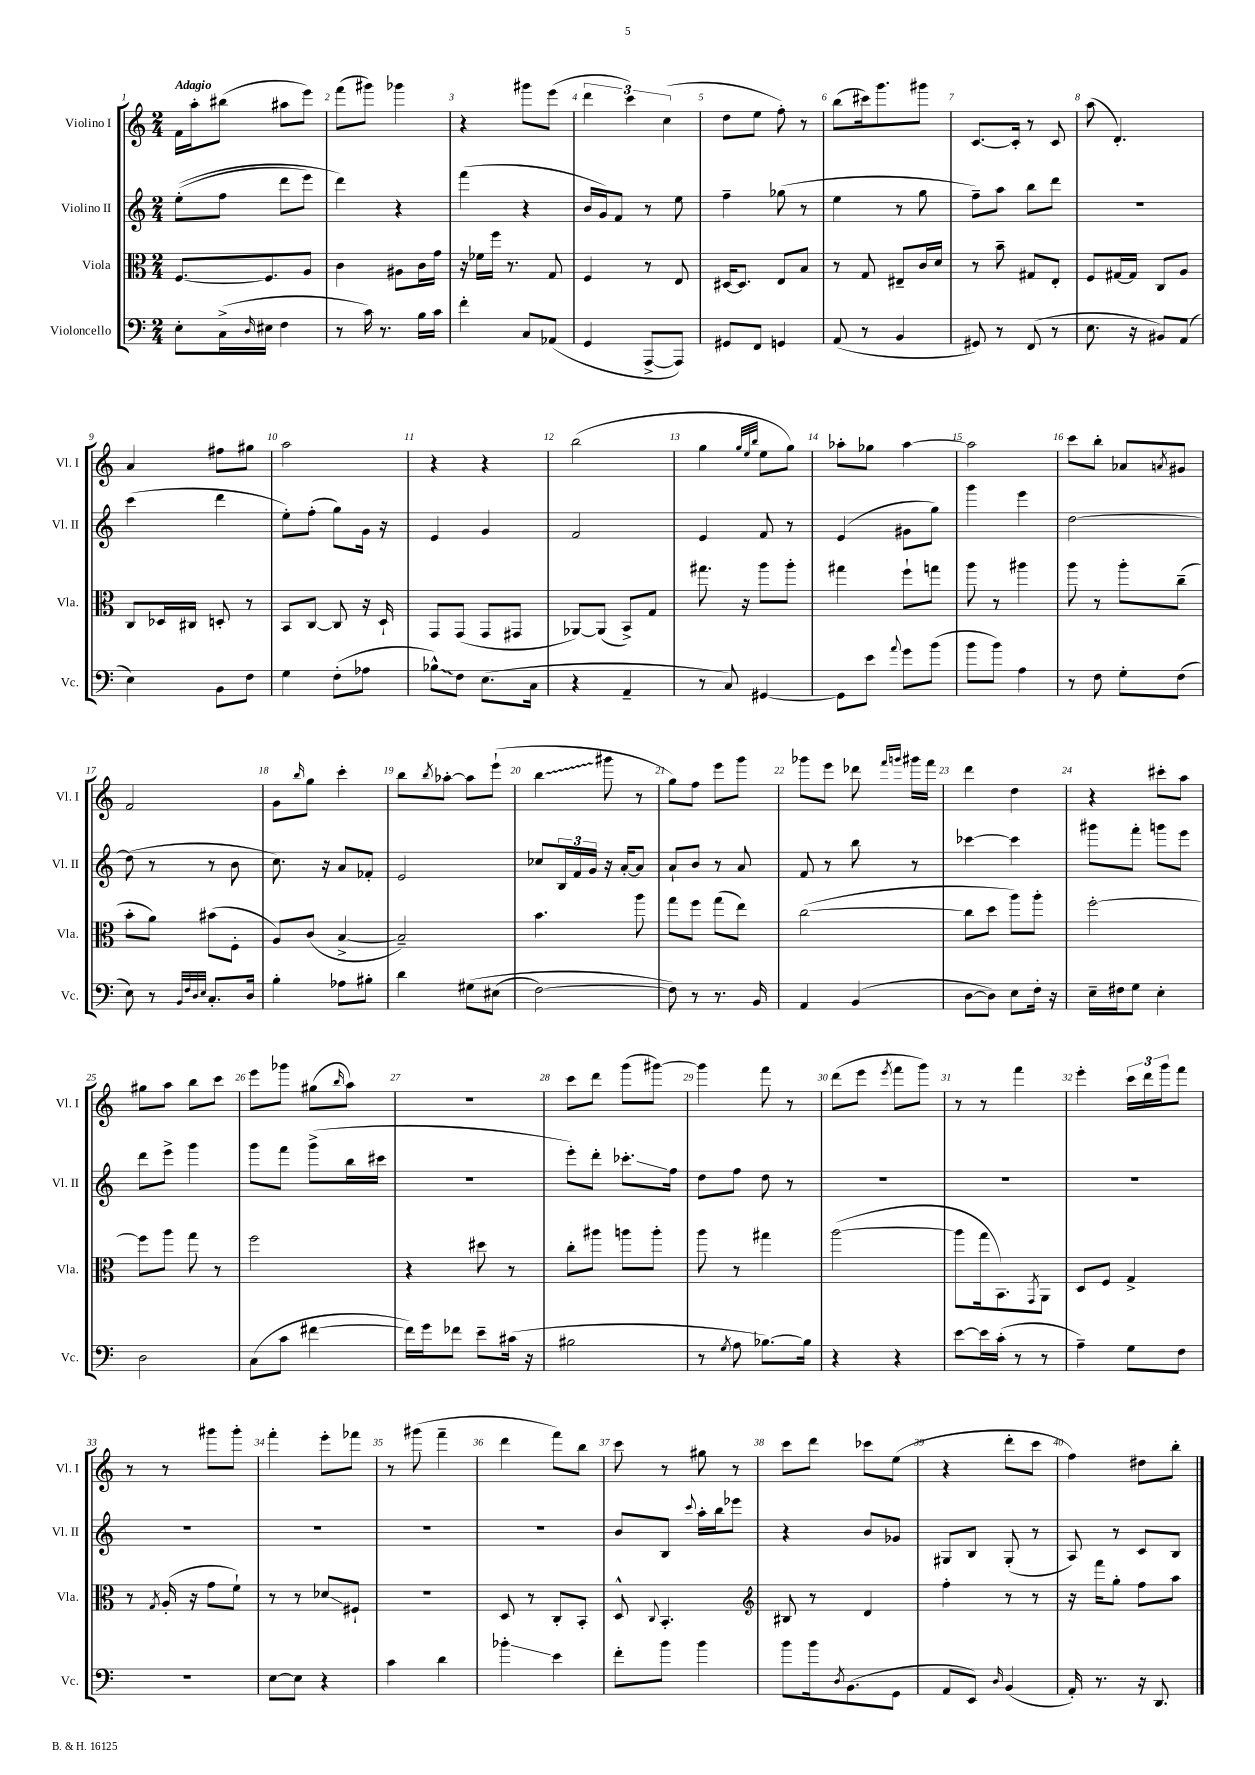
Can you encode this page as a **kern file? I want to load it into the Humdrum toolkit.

**kern	**kern	**kern	**kern
*staff4	*staff3	*staff2	*staff1
*clefF4	*clefC3	*clefG2	*clefG2
*k[]	*k[]	*k[]	*k[]
*M2/4	*M2/4	*M2/4	*M2/4
8E'\L	[8.F/L	&((8ee'\L	16f\LL
.	.	.	16aa'\J
(16C^\L	.	8ff\J	(8bb#\J
16qqD/	.	.	.
16E#\JJ	8.F/]	.	.
4F\	.	8ddd\L	8aa#\L
.	8A/J	8eee\J)	8eee\J)
=	=	=	=
8r	4c\	4ddd\&)	(8fff\L
16c\)	.	.	8ggg#\J)
8.r	.	.	.
.	8A#\L	4r	4ggg-\
16B\LL	16c\L	.	.
16c\JJ	16g\JJ	.	.
=	=	=	=
4f'\	16r	(4fff\	4r
.	16f-\LL	.	.
.	16ff\JJ	.	.
.	8.r	.	.
8C/L	.	4r	8ggg#\L
(8AA-/J	8G/	.	(8eee\J
=	=	=	=
4GG/	4F/	16b/LL	6ddd\
.	.	16g/J)	.
.	.	8f/J	.
.	.	.	6ccc\)
[8AAA^/L	8r	8r	.
.	.	.	(6cc\
8AAA/]J)	8E/	8ee\	.
=	=	=	=
8GG#/L	[16D#/LK	4ff~\	8dd\L
.	8.D#/]J	.	.
8FF/J	.	.	8ee\J
4GG/	8E/L	(8gg-\	8ff'\)
.	8B/J	8r	8r
=	=	=	=
(8AA/	8r	4ee\	(8bb\L
8r	8G/	.	16ccc#\k)
.	.	.	8.ggg\
4BB/	8E#~/L	8r	.
.	16c/L	8gg\	8ggg#\J
.	16d/JJ	.	.
=	=	=	=
8GG#/)	8r	8ff~\L)	[8.c/L
8r	8b~\	8aa\J	.
.	.	.	16c'/]Jk
(8FF/	8G#/L	8bb\L	8r
8r	8E'/J	8ddd\J	8c/
=	=	=	=
8.E\	8F/L	2r	(8aa\
.	[16G#/L	.	4.d'/)
16r	16G#/]JJ	.	.
8BB#/L)	8C/L	.	.
(8AA/J	8A/J	.	.
=	=	=	=
4E\)	8C/L	(4ccc\	4a/
.	16D-/L	.	.
.	16C#/JJ	.	.
8BB\L	8D'/	4ddd\	8ff#\L
8F\J	8r	.	8gg#\J
=	=	=	=
4G\	8BB/L	8ee'\L)	2aa\
.	[8C/J	(8ff'\J	.
(8F'\L	8C/]	8gg\L)	.
8A-\J	16r	16g\Jk	.
.	16D`/	16r	.
=	=	=	=
8B-^^\L)	8GG/L	4e/	4r
8F\J	(8GG/J	.	.
(8.E\L	8GG/L	4g/	4r
.	8GG#/J	.	.
16C\Jk	.	.	.
=	=	=	=
4r	[8AA-/L)	2f/	(2bb\
.	(8AA-/]J	.	.
4AA~/	8BB^/L)	.	.
.	8G/J	.	.
=	=	=	=
8r	8.gg#\	4e/	4gg\
8C/)	.	.	.
.	16r	.	.
.	.	.	32qqgg/LLL
.	.	.	32qqee/
.	.	.	32qqbb/JJJ
[4GG#/	8aa\L	8f/	8ee\L
.	8aa'\J	8r	8gg\J)
=	=	=	=
8GG#\]L	4gg#\	(4e/	8aa-'\L
8e\J	.	.	8gg-\J
8qqa/	.	.	.
8g\L	8ff`\L	8g#\L	[4aa-\
(8b\J	8gg\J	8gg\J)	.
=	=	=	=
8b\L	8aa\	4ggg\	2aa-\]
8b\J)	8r	.	.
4A\	4aa#\	4eee\	.
=	=	=	=
8r	8aa\	[2dd\	8ccc\L
8F\	8r	.	8bb'\J
8G'\L	8aa'\L	.	8a-/L
.	.	.	8qa/
(8F\J	(8cc~\J	.	8g#/J
=	=	=	=
8E\)	8b'\L	(8dd\]	2f/
8r	8a\J)	8r	.
32qqBB/LLL	.	.	.
32qqF/	.	.	.
32qqD/	.	.	.
32qqE/JJJ	.	.	.
8.C'/L	(8b#\L	8r	.
.	8F'\J	8b\	.
16D/Jk	.	.	.
=	=	=	=
4B'\	8A/L)	8.cc\)	8g\L
.	.	.	16qqbb/
.	(8c/J	.	8gg\J
.	.	16r	.
8A-\L	[4B^/	8a/L	4ccc'\
8B#'\J	.	8f-'/J	.
=	=	=	=
4d\	2B~/])	2e/	8bb\L
.	.	.	8qbb/
.	.	.	[8aa-'\J
&(8G#\L	.	.	8aa-\]L
(8E#\J	.	.	(8eee`\J
=	=	=	=
[2F\)	4.b\	8cc-/L	4bb\
.	.	24B/L	.
.	.	24f/	.
.	.	24g/JJ	.
.	.	16r	8ggg#\
.	.	[16a'/LK	.
.	8aa\	8a/]J	8r
=	=	=	=
8F\]&)	8gg\L	8a`/L	8gg\L)
8r	8ff\J	8b/J	8ff\J
8.r	(8gg\L	8r	8eee\L
.	8ee\J)	8a/	8ggg\J
16BB/	.	.	.
=	=	=	=
4AA/	([2cc\	8f/	8ggg-\L
.	.	8r	8eee\J
(4BB/	.	8bb\	8ddd-\
.	.	.	16qqfff/LL
.	.	.	16qqggg/JJ
.	.	8r	16ggg#\LL
.	.	.	16fff\JJ
=	=	=	=
[8D\L	8cc\]L	[4ccc-\	4ddd\
8D\]J)	8dd\J	.	.
8E\L	8aa\L)	4ccc-\]	4dd\
16F'\Jk	8aa'\J	.	.
16r	.	.	.
=	=	=	=
16E~\LL	[2ff'\	8ggg#\L	4r
16F#\J	.	.	.
8G\J	.	8fff'\J	.
4E'\	.	8ggg\L	8ccc#'\L
.	.	8eee\J	8aa\J
=	=	=	=
2D\	8ff\]L	8ddd\L	8gg#\L
.	8aa\J	8eee^\J	8aa\J
.	8gg\	4ggg\	8bb\L
.	8r	.	8ccc\J
=	=	=	=
(8C\L	2ff\	8ggg\L	8eee\L
8c\J	.	8fff\J	8ggg-\J
[4f#\	.	(8ggg^\L	(8gg#\L
.	.	.	16qqbb/
.	.	16bb\L	8aa\J)
.	.	16ccc#\JJ	.
=	=	=	=
16f#\]LL)	4r	2r	2r
16g\J	.	.	.
8f-\J	.	.	.
8e~\L	8dd#\	.	.
(16c#\Jk	8r	.	.
16r	.	.	.
=	=	=	=
2B#\	8cc'\L	8eee'\L)	8ccc\L
.	8aa#\J	8ddd'\J	8ddd\J
.	8aa\L	8.ccc-'\L	(8ggg\L
.	8aa'\J	.	[8ggg#\J)
.	.	16ff\Jk	.
=	=	=	=
8r	8aa\	8dd\L	4ggg#\]
8qG/	.	.	.
8A\	8r	8ff\J	.
[8.B-\L)	4gg#\	8dd\	8fff\
.	.	8r	8r
16B-\]Jk	.	.	.
=	=	=	=
4r	([2aa\	2r	(8ddd\L
.	.	.	8eee\J
.	.	.	8qeee/
4r	.	.	8fff\L
.	.	.	8ggg\J)
=	=	=	=
[8e\L	8aa\]L	2r	8r
16e\]L	16gg\k	.	8r
(16c'\JJ	8.BB\)	.	.
8r	.	.	4fff\
.	8qGG/	.	.
8r	8AA\J	.	.
=	=	=	=
4A~\)	8D/L	2r	4eee'\
.	8F/J	.	.
8G\L	4G^/	.	24ccc\LL
.	.	.	24ddd\
.	.	.	24ggg\J
8F\J	.	.	8fff\J
=	=	=	=
2r	8r	2r	8r
.	8qG/	.	.
.	(16A'/	.	8r
.	16r	.	.
.	8g\L	.	8ggg#\L
.	8f`\J)	.	8ggg#'\J
=	=	=	=
[8E\L	8r	2r	4fff'\
8E\]J	8r	.	.
4r	8d-/L	.	8eee'\L
.	8F#`/J	.	8fff-\J
=	=	=	=
4c\	2r	2r	8r
.	.	.	(8ggg#\
4d\	.	.	4fff~\
=	=	=	=
4b-'\	8D/	2r	4ddd\
.	8r	.	.
4e\	8C'/L	.	8fff\L)
.	8BB'/J	.	8bb\J
=	=	=	=
8f'\L	8D^^/	8b/L	8ccc\
.	8qqC/	.	.
8b\J	4.BB'/	8B/J	8r
.	.	8qqccc/	.
4b\	.	16aa'\LL	8gg#\
.	.	16bb\J	.
.	.	8eee-\J	8r
=	=	=	=
*	*clefG2	*	*
8b\L	8B#/	4r	8ccc\L
16b\k	8r	.	8ddd\J
8qD/	.	.	.
(8.BB\	.	.	.
.	4d/	8b/L	8ccc-\L
8GG\J	.	8g-/J	(8ee\J
=	=	=	=
8AA/L	4ff'\	8G#/L	4r
8EE/J)	.	8B/J	.
16qqD/	.	.	.
(4BB/	8r	(8G#'/	8ddd'\L
.	8r	8r	8ccc\J
=	=	=	=
16AA'/)	16r	8A/)	4ff\)
8.r	16fff\LK	.	.
.	8gg'\J	8r	.
16r	8ff\L	8c/L	8dd#\L
8.DD/	.	.	.
.	8aa\J	8B/J	8bb'\J
==	==	==	==
*-	*-	*-	*-
